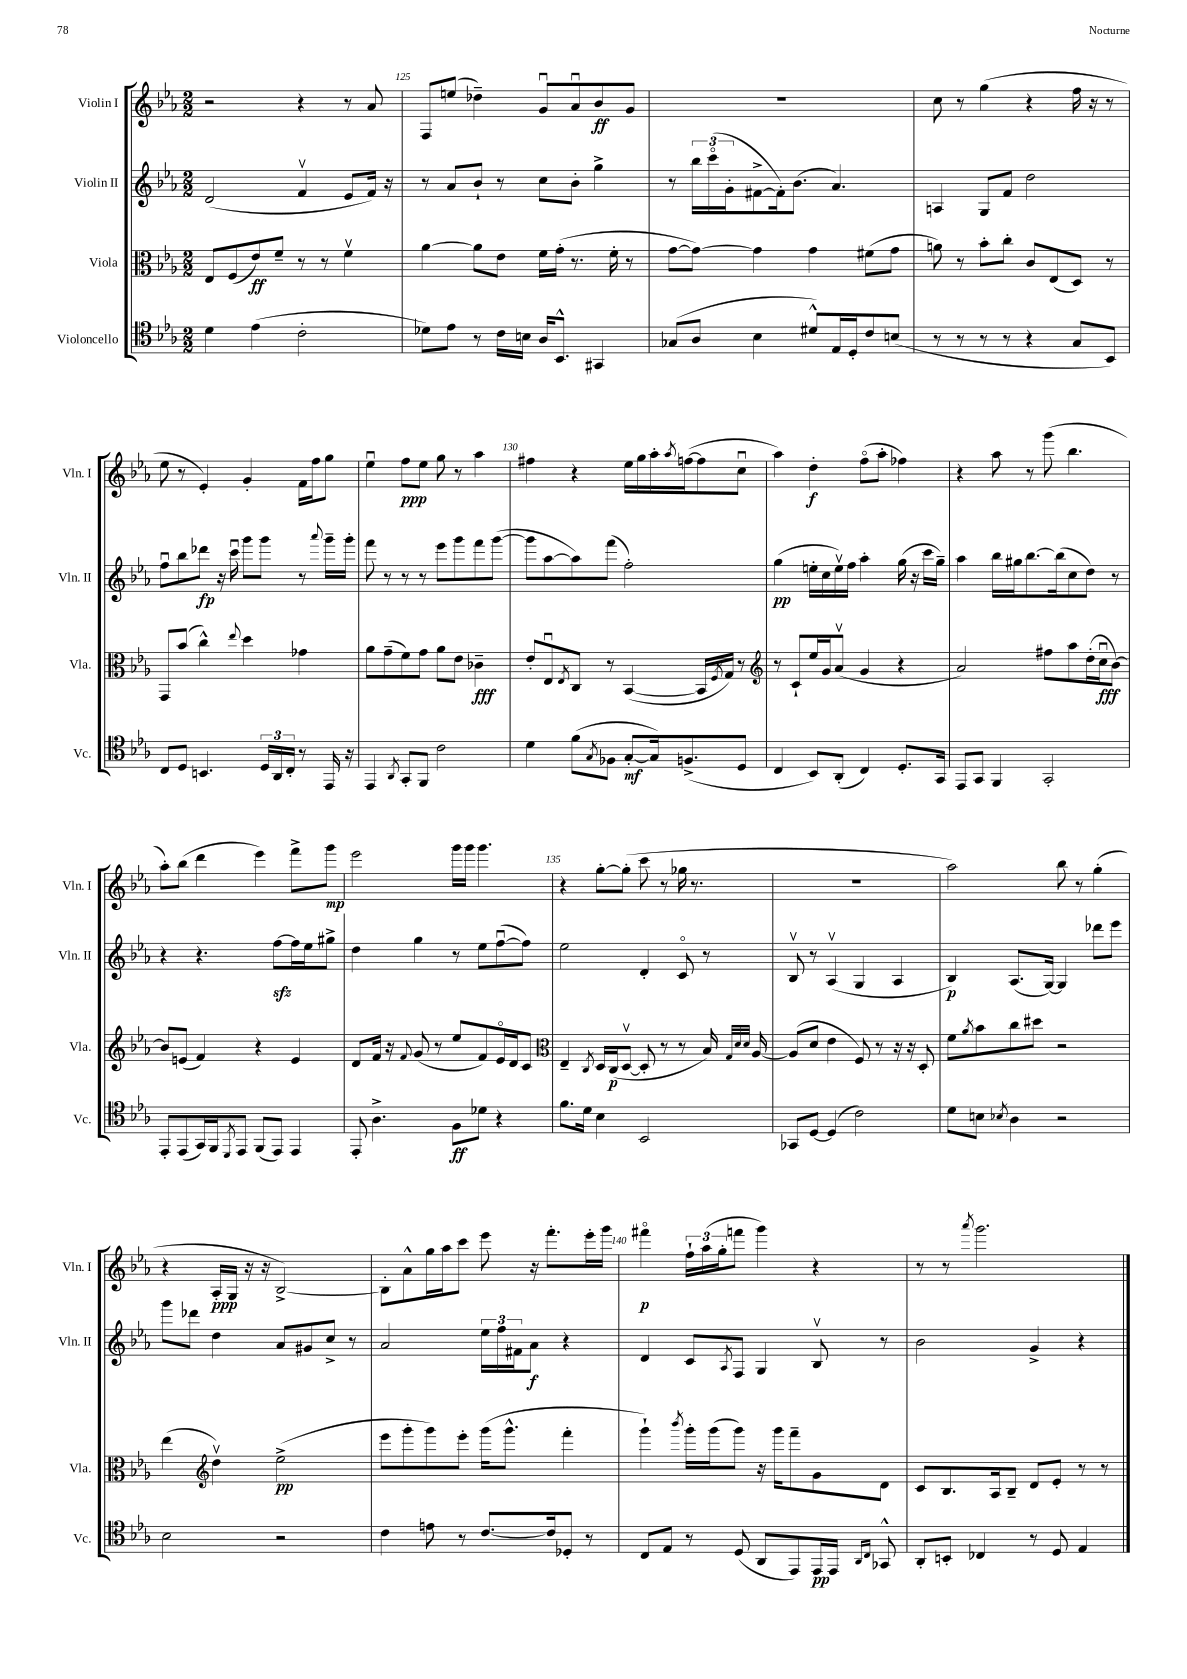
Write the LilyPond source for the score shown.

<<
\new StaffGroup <<
\new Staff = "s0" \with { instrumentName = "Violin I" shortInstrumentName = "Vln. I" } {
    \clef treble \key ees \major \numericTimeSignature \time 2/2
    r2 r4 r8 aes'8 |
    f8 e''8( des''4--) g'8\downbow aes'8\downbow bes'8\ff g'8 |
    R1 |
    c''8 r8 g''4( r4 f''16 r16 r8 |
    ees''8 r8 ees'4-.) g'4-. f'16 f''16 g''8 |
    ees''4\downbow f''8\ppp ees''8 g''8 r8 aes''4 |
    fis''4 r4 ees''16 g''16 aes''16-. \acciaccatura { aes''8 } f''16~( f''8 c''8\downbow |
    aes''4) d''4-.\f f''8\flageolet( aes''8-. fes''4) |
    r4 aes''8 r8 g'''8( bes''4. |
    aes''8-.) bes''8( d'''4 ees'''4) f'''8-> g'''8\mp |
    ees'''2 g'''16 g'''16 g'''4. |
    r4 g''8~-. g''8-.( c'''8 r8 ges''16 r8. |
    R1 |
    aes''2) bes''8 r8 g''4-.( |
    r4 aes16-.\ppp g16 r16 r16 bes2~->) |
    bes8-. aes'8-^ g''16 aes''16 c'''8 ees'''8 r16 f'''8.-. ees'''16-. g'''16 |
    fis'''4\flageolet\p \tuplet 3/2 { f''16-! aes''16( g''16-. } f'''8 g'''4) r4 |
    r8 r8 \acciaccatura { aes'''8 } g'''2. \bar "|." |
}
\new Staff = "s1" \with { instrumentName = "Violin II" shortInstrumentName = "Vln. II" } {
    \clef treble \key ees \major \numericTimeSignature \time 2/2
    d'2( f'4\upbow ees'8 f'16) r16 |
    r8 aes'8 bes'8-! r8 c''8 bes'8-. g''4-> |
    r8 \tuplet 3/2 { bes''16 c'''16\flageolet( g'16-. } fis'8~-> fis'16-.) bes'8.( aes'4.) |
    a4 g8 f'8 d''2 |
    f''8\downbow bes''8 des'''8\fp r16 c'''16\downbow g'''8 g'''8 r8 \appoggiatura { aes'''8 } g'''16-- g'''16-. |
    f'''8 r8 r8 r8 ees'''8 g'''8 f'''8 g'''8~( |
    g'''8 aes''8~ aes''8) f'''8( f''2-.) |
    g''4\pp( e''16-. c''16 e''16\upbow) f''16 aes''4-. g''16( r16 c'''16 g''16--) |
    aes''4 bes''16 gis''16 bes''8.~ bes''16( c''8 d''8) r8 |
    r4 r4. f''8~\sfz f''16 ees''16 gis''8-> |
    d''4 g''4 r8 ees''8 f''8~\downbow( f''8) |
    ees''2 d'4-. c'8\flageolet r8 |
    bes8\upbow r8 aes4\upbow( g4 aes4 |
    bes4\p) aes8.( g16~) g4 des'''8 ees'''8 |
    g'''8 des'''8 d''4 aes'8 gis'8 c''8-> r8 |
    aes'2 \tuplet 3/2 { ees''16 f''16 fis'16 } aes'8\f r4 |
    d'4 c'8 \acciaccatura { aes8 } f8 g4 bes8\upbow r8 |
    bes'2 g'4-> r4 \bar "|." |
}
\new Staff = "s2" \with { instrumentName = "Viola" shortInstrumentName = "Vla." } {
    \clef alto \key ees \major \numericTimeSignature \time 2/2
    ees8 f8( ees'8\ff) f'8-- r8 r8 f'4\upbow |
    aes'4~ aes'8 ees'8 f'16 g'16-.( r8. f'16-. r8 |
    g'8~ g'8~) g'4 g'4 fis'8( g'8 |
    a'8) r8 bes'8-. c''8-. c'8 ees8( d8) r8 |
    g,8 bes'8( c''4-^) \appoggiatura { ees''8 } d''4 ges'4 |
    aes'8 g'8--( f'8) g'8 aes'8 ees'8 ces'4--\fff |
    ees'8-. ees8\downbow \acciaccatura { ees8 } c8 r8 bes,4~( bes,16 \acciaccatura { f8 } g16) r8 |
    \clef treble r8 c'8-! ees''16 g'16 aes'8\upbow( g'4 r4 |
    aes'2) fis''8 aes''8 d''16-.( c''16\downbow\fff bes'8~) |
    bes'8 e'8( f'4) r4 e'4 |
    d'8 f'16 r16 \appoggiatura { f'8 } g'8( r8 ees''8 f'8) ees'16\flageolet d'16 c'8 |
    \clef alto ees4-- \acciaccatura { c8 } d16 c16\p( d8~\upbow d8-. r8 r8 bes16) \grace { g32 d'32 d'32 } aes16~ |
    aes8( d'8 ees'4 f8) r8 r16 r16 d8-. |
    f'8 \acciaccatura { aes'8 } bes'8 c''8 dis''8 r2 |
    ees''4( \clef treble d''4\upbow) ees''2->\pp( |
    ees'''8 g'''8-. g'''8) ees'''8-. g'''16( g'''8.-^ f'''4-. |
    g'''4-!) \acciaccatura { bes'''8 } g'''16-. g'''16( g'''8) r16 g'''16 f'''8-- g'8 d'8 |
    c'8 bes8. aes16 bes8-- d'8 ees'8-. r8 r8 \bar "|." |
}
\new Staff = "s3" \with { instrumentName = "Violoncello" shortInstrumentName = "Vc." } {
    \clef tenor \key ees \major \numericTimeSignature \time 2/2
    d'4 ees'4( c'2-. |
    des'8) ees'8 r8 c'16 b16 aes16 bes,8.-^ gis,4 |
    ges8( aes8 bes4 dis'8-^) ees16 d16-. c'8 b8( |
    r8 r8 r8 r8 r4 g8 bes,8) |
    c8 d8 b,4. \tuplet 3/2 { d16 aes,16 c16-. } r8 ees,16 r16 |
    ees,4 \acciaccatura { aes,8 } g,8-. f,8 c'2 |
    d'4 f'8( \acciaccatura { g8 } fes8 g8~-.\mf g16) f8.->( d8 |
    c4 bes,8) aes,8-.( c4) d8.-. g,16 |
    ees,8 g,8 f,4 g,2-. |
    ees,8-. ees,8( g,16) f,16 \acciaccatura { d,8 } ees,8 f,8( ees,8) ees,4 |
    ees,8-. aes4.-> f8\ff des'8 r4 |
    f'8. d'16 bes4 bes,2 |
    ges,8 d8~ d4( c'2) |
    d'8 b8 \acciaccatura { bes8 } aes4 r2 |
    bes2 r2 |
    c'4 e'8 r8 c'8.~ c'16 des8-. r8 |
    c8 ees8 r8 d8( aes,8 ees,8) ees,16\pp ees,16 \grace { aes,16 c16 } ges,8-^ |
    aes,8-. b,8-. ces4 r8 d8 ees4 \bar "|." |
}
>>
>>
\layout { \context { \Score currentBarNumber = #124 \override BarNumber.break-visibility = ##(#f #t #t) barNumberVisibility = #(every-nth-bar-number-visible 5) } }
